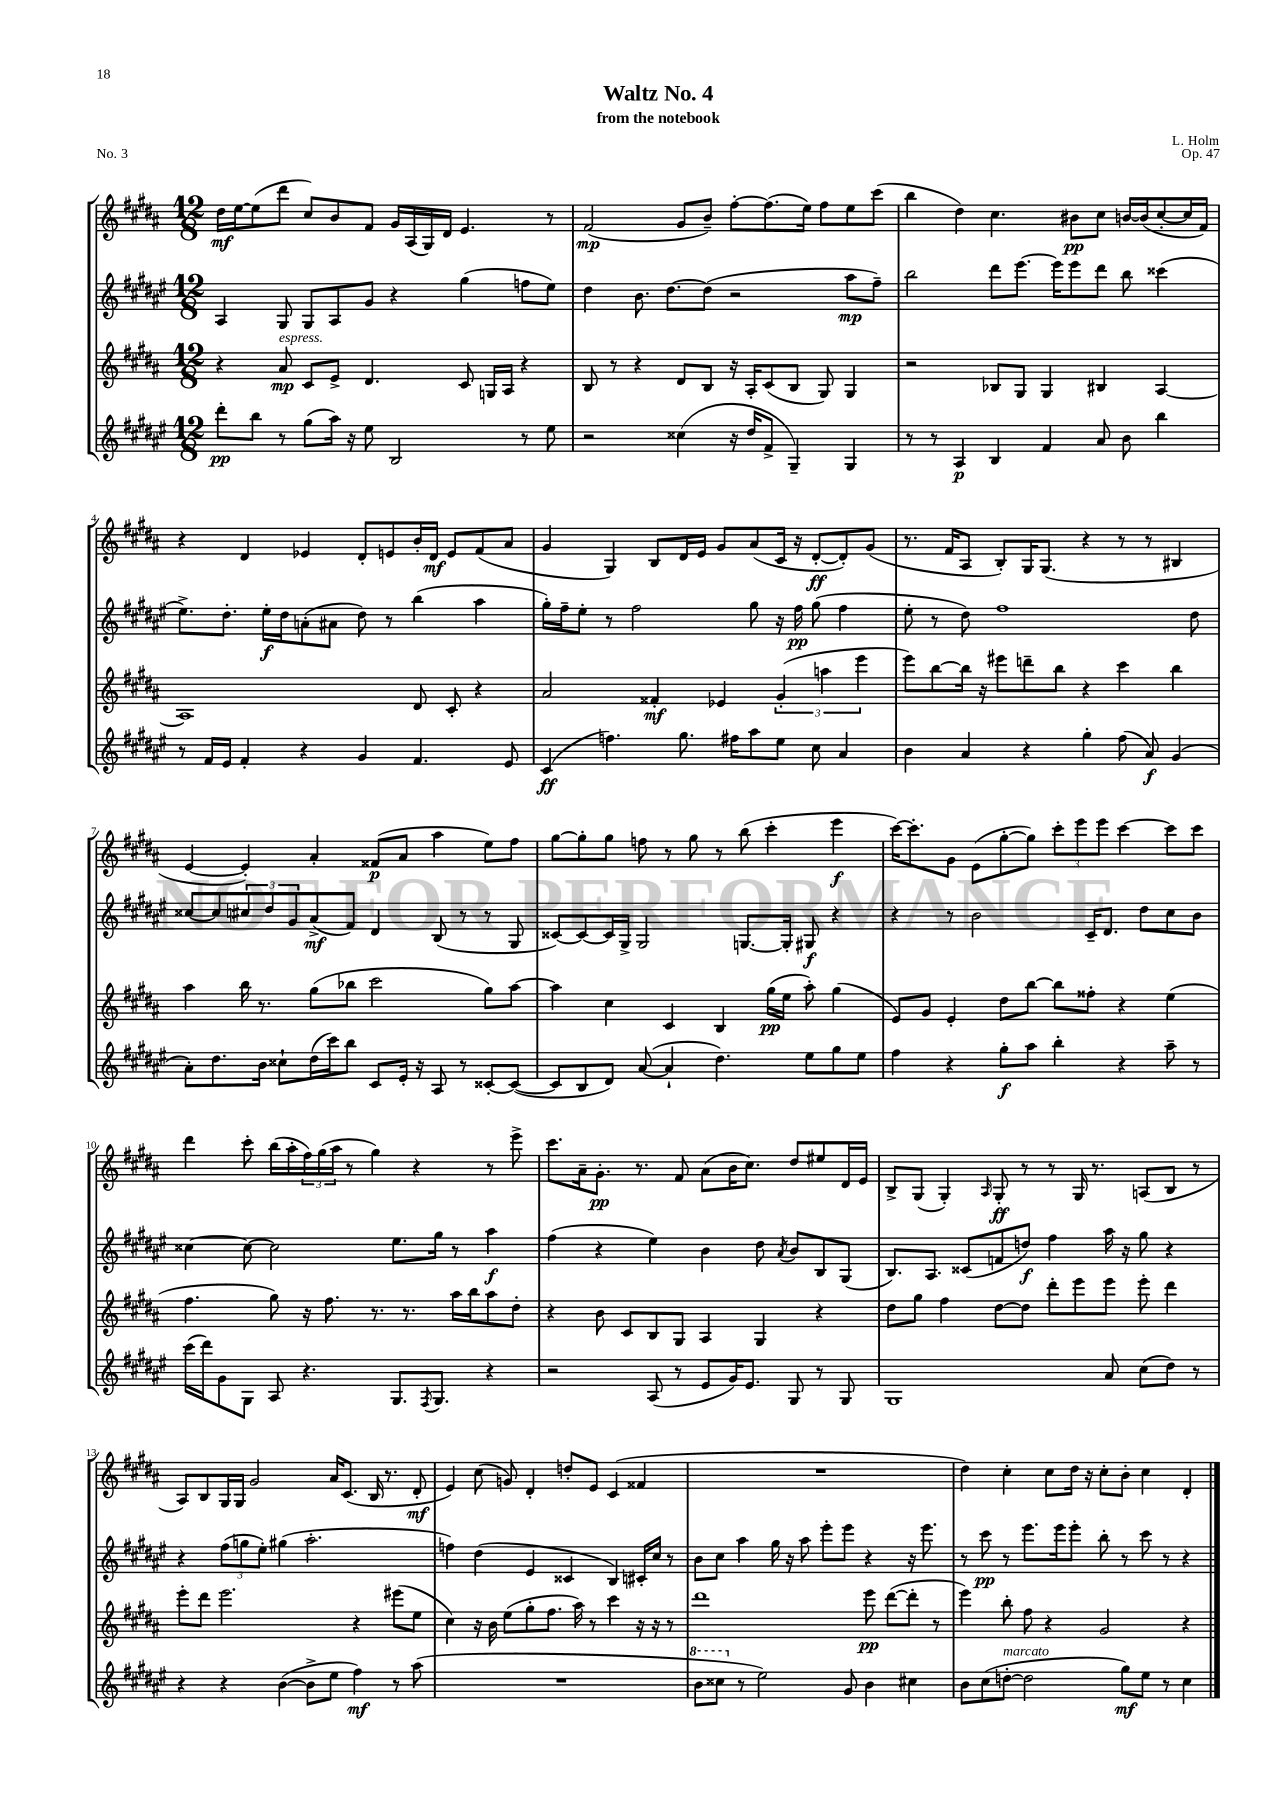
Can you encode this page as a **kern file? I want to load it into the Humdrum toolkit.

**kern	**dynam	**kern	**dynam	**kern	**dynam	**kern	**dynam
*part4	*part4	*part3	*part3	*part2	*part2	*part1	*part1
*staff4	*staff4	*staff3	*staff3	*staff2	*staff2	*staff1	*staff1
*clefG2	*	*clefG2	*	*clefG2	*	*clefG2	*
*k[f#c#g#d#a#e#]	*	*k[f#c#g#d#a#]	*	*k[f#c#g#d#a#e#]	*	*k[f#c#g#d#a#]	*
*M12/8	*	*M12/8	*	*M12/8	*	*M12/8	*
=1	=1	=1	=1	=1	=1	=1	=1
8ddd#'\L	pp	4r	.	4A#/	.	16dd#\LL	mf
.	.	.	.	.	.	[16ee\J	.
8bb\J	.	.	.	.	.	(8ee\]	.
!	!	!LO:TX:a:i:t=espress.	!	!	!	!	!
8r	.	8a#/	mp	8G#/	.	8ddd#\J	.
(8gg#\L	.	8c#/L	.	8G#/L	.	8cc#/L)	.
16aa#\Jk)	.	8e^/J	.	8A#/	.	8b/	.
16r	.	.	.	.	.	.	.
8ee#\	.	4.d#/	.	8g#/J	.	8f#/J	.
2B/	.	.	.	4r	.	16g#/LL	.
.	.	.	.	.	.	(16A#/	.
.	.	.	.	.	.	16G#/)	.
.	.	.	.	.	.	16d#/JJ	.
.	.	8c#/	.	(4gg#\	.	4.e/	.
.	.	16Gn/LL	.	.	.	.	.
.	.	16A#/JJ	.	.	.	.	.
8r	.	4r	.	8ffn\L	.	.	.
8ee#\	.	.	.	8ee#\J)	.	8r	.
=2	=2	=2	=2	=2	=2	=2	=2
2r	.	8B/	.	4dd#\	.	(2f#/	mp
.	.	8r	.	.	.	.	.
.	.	4r	.	8.b\	.	.	.
.	.	.	.	[8.dd#\L	.	.	.
(4cc##X\	.	8d#/L	.	.	.	8g#/L	.
.	.	8B/J	.	(8dd#\J]	.	8b~/J)	.
16r	.	16r	.	2r	.	[8ff#'\L	.
16dd#/KL	.	16A#'/KL	.	.	.	.	.
8f#^/J	.	(8c#/	.	.	.	(8.ff#\]	.
4G#~/)	.	8B/J	.	.	.	.	.
.	.	.	.	.	.	16ee\Jk)	.
.	.	8G#/)	.	.	.	8ff#\L	.
4G#/	.	4G#/	.	8aa#\L	mp	8ee\	.
.	.	.	.	8ff#~\J)	.	(8ccc#\J	.
=3	=3	=3	=3	=3	=3	=3	=3
8r	.	2r	.	2bb\	.	4bb\	.
8r	.	.	.	.	.	.	.
4A#/	p	.	.	.	.	4dd#\)	.
4B/	.	8B-X/L	.	8ddd#\L	.	4.cc#\	.
.	.	8G#/J	.	[8.eee#\J	.	.	.
4f#/	.	4G#/	.	.	.	.	.
.	.	.	.	16eee#\KL]	.	.	.
.	.	.	.	8eee#\	.	8b#X\L	pp
8a#/	.	4B#X/	.	8ddd#\J	.	8cc#\J	.
8b\	.	.	.	8bb\	.	[16bn/LL	.
.	.	.	.	.	.	(16b/J]	.
4bb\	.	[4A#/	.	(4ccc##X\	.	[8cc#'/	.
.	.	.	.	.	.	16cc#/L]	.
.	.	.	.	.	.	16f#/JJ)	.
!!LO:LB:g=z
=4	=4	=4	=4	=4	=4	=4	=4
8r	.	1A#]	.	8.ee#^\L)	.	4r	.
16f#/LL	.	.	.	.	.	.	.
16e#/JJ	.	.	.	8.dd#'\J	.	.	.
4f#'/	.	.	.	.	.	4d#/	.
.	.	.	.	16ee#'\LL	f	.	.
.	.	.	.	16dd#\J	.	.	.
4r	.	.	.	(8an'\	.	4e-X/	.
.	.	.	.	8a#X\J	.	.	.
4g#/	.	.	.	8dd#\)	.	8d#'/L	.
.	.	.	.	8r	.	8en/	.
4.f#/	.	8d#/	.	(4bb\	.	16b'/L	.
.	.	.	.	.	.	16d#/JJ	mf
.	.	8c#'/	.	.	.	8e/L	.
.	.	4r	.	4aa#\	.	(8f#/	.
8e#/	.	.	.	.	.	8a#/J	.
=5	=5	=5	=5	=5	=5	=5	=5
(4c#/	ff	2a#/	.	16gg#'\LL)	.	4g#/	.
.	.	.	.	16ff#~\J	.	.	.
.	.	.	.	8ee#'\J	.	.	.
4.ffn\)	.	.	.	8r	.	4G#/)	.
.	.	.	.	2ff#\	.	.	.
.	.	4f##X'/	mf	.	.	8B/L	.
8.gg#\	.	.	.	.	.	16d#/L	.
.	.	.	.	.	.	16e/JJ	.
.	.	4e-X/	.	.	.	8g#/L	.
16ff#X\KL	.	.	.	.	.	.	.
8aa#\	.	.	.	8gg#\	.	(8a#/	.
8ee#\J	.	(6g#'/	.	16r	.	16c#/Jk	.
.	.	.	.	16ff#\	pp	16r	.
8cc#\	.	.	.	(8gg#\	.	[8d#'/L	ff
.	.	6aan\	.	.	.	.	.
4a#/	.	.	.	4ff#\	.	8d#'/])	.
.	.	6eee\	.	.	.	.	.
.	.	.	.	.	.	(8g#/J	.
=6	=6	=6	=6	=6	=6	=6	=6
4b\	.	8eee\L)	.	8ee#'\	.	8.r	.
.	.	[8bb\	.	8r	.	.	.
.	.	.	.	.	.	16f#/KL	.
4a#/	.	16bb\Jk]	.	8dd#\)	.	8A#/J	.
.	.	16r	.	.	.	.	.
.	.	8eee#X\L	.	1ff#	.	8B'/L)	.
4r	.	8dddn~\	.	.	.	16G#/K	.
.	.	.	.	.	.	(8.G#/J	.
.	.	8bb\J	.	.	.	.	.
4gg#'\	.	4r	.	.	.	4r	.
(8ff#\	.	4ccc#\	.	.	.	8r	.
8a#/)	f	.	.	.	.	8r	.
(4g#/	.	4bb\	.	.	.	4B#X/	.
.	.	.	.	8dd#\	.	.	.
!!LO:LB:g=z
=7	=7	=7	=7	=7	=7	=7	=7
8a#'\L)	.	4aa#\	.	[8cc##X/L	.	[4e/	.
8.dd#\	.	.	.	8cc##/]	.	.	.
.	.	16bb\	.	12cc#X/	.	4e'/])	.
16b\Jk	.	8.r	.	.	.	.	.
.	.	.	.	12dd#/	.	.	.
8cc##X`\L	.	.	.	.	.	.	.
.	.	.	.	12g#/	.	.	.
(16dd#\L	.	(8gg#\L	.	(8a#^/	mf	4a#'/	.
16ccc#\J)	.	.	.	.	.	.	.
8bb\J	.	8bb-X\J	.	8f#/J)	.	.	.
8c#/L	.	2ccc#\	.	4d#/	.	(8f##X/L	p
16e#'/Jk	.	.	.	.	.	8a#/J	.
16r	.	.	.	.	.	.	.
8A#/	.	.	.	(8B/	.	4aa#\	.
8r	.	.	.	8r	.	.	.
[8c##X'/L	.	8gg#\L)	.	8r	.	8ee\L)	.
(8c##/J_	.	[8aa#\J	.	8G#/	.	8ff#\J	.
=8	=8	=8	=8	=8	=8	=8	=8
8c##/L]	.	4aa#\]	.	[8c##X/L)	.	[8gg#\L	.
8B/	.	.	.	8c##/_	.	8gg#'\]	.
8d#/J)	.	4cc#\	.	16c##/L]	.	8gg#\J	.
.	.	.	.	16G#^/JJ	.	.	.
([8a#/	.	.	.	2G#/	.	8ffn\	.
4a#`/]	.	4c#/	.	.	.	8r	.
.	.	.	.	.	.	8gg#\	.
4.dd#\)	.	4B/	.	.	.	8r	.
.	.	.	.	[8.Gn/L	.	(8bb\	.
.	.	(16gg#\LL	pp	.	.	4ccc#'\	.
.	.	16ee\JJ	.	16G'/Jk]	.	.	.
8ee#\L	.	8aa#'\)	.	8G#X/	f	.	.
8gg#\	.	(4gg#\	.	4r	.	4eee\	f
8ee#\J	.	.	.	.	.	.	.
=9	=9	=9	=9	=9	=9	=9	=9
4ff#\	.	8e/L)	.	4r	.	[16ccc#\KL)	.
.	.	.	.	.	.	8.ccc#'\]	.
.	.	8g#/J	.	.	.	.	.
4r	.	4e'/	.	8r	.	8g#\J	.
.	.	.	.	2b\	.	(8e\L	.
8gg#'\L	f	8dd#\L	.	.	.	[8gg#'\	.
8aa#\J	.	[8bb\J	.	.	.	8gg#\J])	.
4bb'\	.	8bb\L]	.	.	.	12ccc#'\L	.
.	.	.	.	.	.	12eee\	.
.	.	8ff##X'\J	.	16c#~/KL	.	.	.
.	.	.	.	.	.	12eee\J	.
.	.	.	.	8.d#/J	.	.	.
4r	.	4r	.	.	.	[4ccc#\	.
.	.	.	.	8dd#\L	.	.	.
8aa#~\	.	(4ee\	.	8cc#\	.	8ccc#\L]	.
8r	.	.	.	8b\J	.	8ccc#\J	.
!!LO:LB:g=z
=10	=10	=10	=10	=10	=10	=10	=10
(16ccc#\LL	.	4.ff#\	.	[4cc##X\	.	4ddd#\	.
16ddd#\J)	.	.	.	.	.	.	.
8g#\	.	.	.	.	.	.	.
8G#\J	.	.	.	8cc##\_	.	8ccc#'\	.
8A#/	.	8gg#\)	.	2cc##\]	.	(16bb\LL	.
.	.	.	.	.	.	16aa#'\	.
4.r	.	16r	.	.	.	24ff#\)	.
.	.	.	.	.	.	(24gg#\	.
.	.	8.ff#\	.	.	.	.	.
.	.	.	.	.	.	24aa#\JJ	.
.	.	.	.	.	.	8r	.
.	.	8.r	.	.	.	4gg#\)	.
8.G#/L	.	.	.	8.ee#\L	.	.	.
.	.	8.r	.	.	.	.	.
.	.	.	.	.	.	4r	.
8qF#/	.	.	.	.	.	.	.
8.G#/J	.	.	.	16gg#\Jk	.	.	.
.	.	16aa#\LL	.	8r	.	.	.
.	.	16bb\J	.	.	.	.	.
4r	.	8aa#\	.	4aa#\	f	8r	.
.	.	8dd#'\J	.	.	.	8eee^\	.
=11	=11	=11	=11	=11	=11	=11	=11
2r	.	4r	.	(4ff#\	.	8.ccc#\L	.
.	.	.	.	.	.	16a#~\k	.
.	.	8b\	.	4r	.	8.g#'\J	pp
.	.	8c#/L	.	.	.	.	.
.	.	.	.	.	.	8.r	.
(8A#/	.	8B/	.	4ee#\)	.	.	.
8r	.	8G#/J	.	.	.	8f#/	.
8e#/L	.	4A#/	.	4b\	.	(8a#\L	.
16g#/K)	.	.	.	.	.	16b\K	.
8.e#/J	.	.	.	.	.	8.cc#\J)	.
.	.	4G#/	.	8dd#\	.	.	.
.	.	.	.	8qa#/	.	.	.
8G#/	.	.	.	8b/L	.	8dd#/L	.
8r	.	4r	.	8B/	.	8ee#X/	.
8G#/	.	.	.	(8G#/J	.	16d#/L	.
.	.	.	.	.	.	16e/JJ	.
=12	=12	=12	=12	=12	=12	=12	=12
1G#	.	8dd#\L	.	8.B/L)	.	8B^/L	.
.	.	8gg#\J	.	.	.	(8G#/J	.
.	.	.	.	8.A#/J	.	.	.
.	.	4ff#\	.	.	.	4G#'/)	.
.	.	.	.	(8c##X/L	.	.	.
.	.	.	.	.	.	16qqA#/	.
.	.	[8dd#\L	.	8fn/	.	8G#'/	ff
.	.	8dd#\J]	.	8ddn/J)	f	8r	.
.	.	8ddd#'\L	.	4ff#\	.	8r	.
.	.	8eee\	.	.	.	16G#/	.
.	.	.	.	.	.	8.r	.
8a#/	.	8eee\J	.	16aa#\	.	.	.
.	.	.	.	16r	.	.	.
(8cc#\L	.	8eee'\	.	8gg#\	.	(8An/L	.
8dd#\J)	.	4ddd#\	.	4r	.	8B/J	.
8r	.	.	.	.	.	8r	.
!!LO:LB:g=z
=13	=13	=13	=13	=13	=13	=13	=13
4r	.	8eee'\L	.	4r	.	8A#/L)	.
.	.	8ddd#\J	.	.	.	8B/	.
4r	.	2.eee\	.	(12ff#\L	.	16G#/L	.
.	.	.	.	.	.	16G#/JJ	.
.	.	.	.	12ggn\	.	.	.
.	.	.	.	.	.	2g#/	.
.	.	.	.	12ee#'\J)	.	.	.
([4b\	.	.	.	(4gg#X\	.	.	.
8b^\L]	.	.	.	2.aa#'\	.	.	.
8ee#\J	.	.	.	.	.	16a#/KL	.
.	.	.	.	.	.	(8.c#/J	.
4ff#\)	mf	4r	.	.	.	.	.
.	.	.	.	.	.	16B/	.
.	.	.	.	.	.	8.r	.
8r	.	(8eee#X\L	.	.	.	.	.
(8aa#\	.	8ee\J	.	.	.	8d#'/	mf
=14	=14	=14	=14	=14	=14	=14	=14
1.r	.	4cc#\)	.	4ffn\)	.	4e/)	.
.	.	16r	.	(4dd#\	.	(8cc#\	.
.	.	16b\	.	.	.	.	.
.	.	(8ee\L	.	.	.	8gn/)	.
.	.	8gg#'\	.	4e#/	.	4d#'/	.
.	.	8.ff#\J	.	.	.	.	.
.	.	.	.	4c##X/	.	8ddn'/L	.
.	.	16aa#\)	.	.	.	.	.
.	.	8r	.	.	.	8e/J	.
.	.	4ccc#\	.	4B/)	.	(4c#/	.
.	.	16r	.	16c#X'/LL	.	4f##X/	.
.	.	16r	.	16cc#/JJ	.	.	.
.	.	8r	.	8r	.	.	.
=15	=15	=15	=15	=15	=15	=15	=15
*8va	*	*	*	*	*	*	*
8bb\L	.	1ddd#	.	8b\L	.	1.r	.
8ccc##X\J	.	.	.	8cc#\J	.	.	.
*X8va	*	*	*	*	*	*	*
8r	.	.	.	4aa#\	.	.	.
2ee#\)	.	.	.	.	.	.	.
.	.	.	.	16gg#\	.	.	.
.	.	.	.	16r	.	.	.
.	.	.	.	8aa#\	.	.	.
.	.	.	.	8eee#'\L	.	.	.
8g#/	.	.	.	8eee#\J	.	.	.
4b\	.	8eee\	pp	4r	.	.	.
.	.	([8ddd#\L	.	.	.	.	.
4cc#X\	.	8ddd#'\J]	.	16r	.	.	.
.	.	.	.	8.eee#\	.	.	.
.	.	8r	.	.	.	.	.
=16	=16	=16	=16	=16	=16	=16	=16
8b\L	.	4eee\)	.	8r	.	4dd#\)	.
(8cc#\	.	.	.	8ccc#\	pp	.	.
!LO:TX:a:i:t=marcato	!	!	!	!	!	!	!
[8ddn'\J	.	8bb'\	.	8r	.	4cc#'\	.
2dd\]	.	8ff#\	.	8.eee#\L	.	.	.
.	.	4r	.	.	.	8cc#\L	.
.	.	.	.	16eee#\k	.	.	.
.	.	.	.	8eee#'\J	.	16dd#\Jk	.
.	.	.	.	.	.	16r	.
.	.	2g#/	.	8bb'\	.	8cc#'\L	.
8gg#\L)	mf	.	.	8r	.	8b'\J	.
8ee#\J	.	.	.	8ccc#\	.	4cc#\	.
8r	.	.	.	8r	.	.	.
4cc#\	.	4r	.	4r	.	4d#'/	.
==	==	==	==	==	==	==	==
*-	*-	*-	*-	*-	*-	*-	*-
